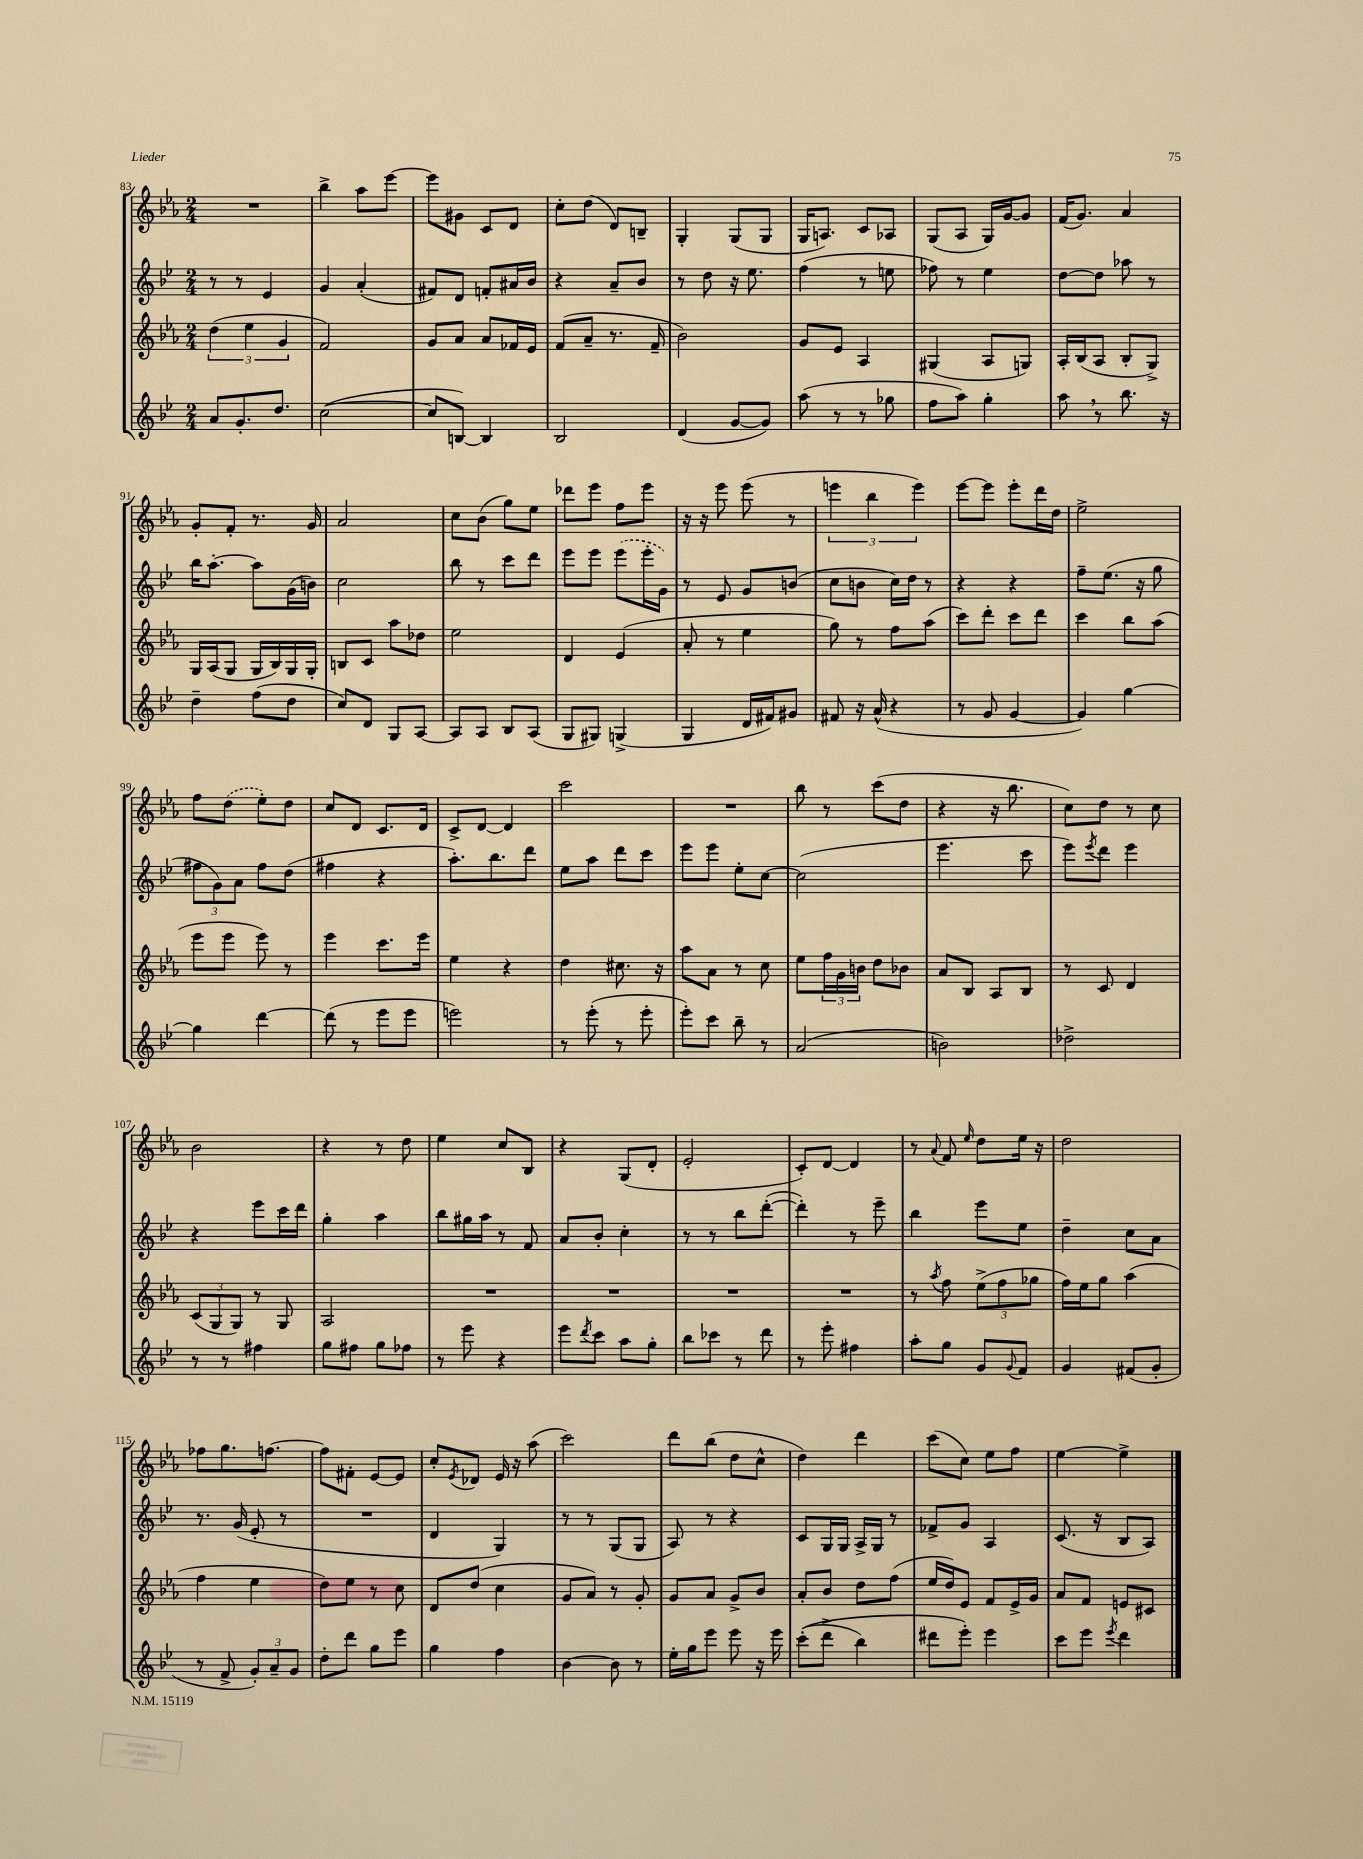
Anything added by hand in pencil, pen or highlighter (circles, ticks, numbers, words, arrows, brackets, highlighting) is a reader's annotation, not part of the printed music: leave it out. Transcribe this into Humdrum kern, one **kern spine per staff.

**kern	**kern	**kern	**kern
*part4	*part3	*part2	*part1
*staff4	*staff3	*staff2	*staff1
*clefG2	*clefG2	*clefG2	*clefG2
*k[b-e-]	*k[b-e-a-]	*k[b-e-]	*k[b-e-a-]
*M2/4	*M2/4	*M2/4	*M2/4
=83	=83	=83	=83
8a/L	(6dd\	8r	2r
8.g'/	.	8r	.
.	6ee-\	.	.
.	.	4e-/	.
8.dd/J	.	.	.
.	6g/	.	.
=84	=84	=84	=84
([2cc\	2f/)	4g/	4bb-^\
.	.	(4a'/	8aa-\L
.	.	.	[8eee-\J
=85	=85	=85	=85
8cc/L]	8g/L	8f#X/L)	8eee-\L]
[8Bn/J)	8a-/J	8d/J	8g#X\J
4B/]	8a-/L	8fn'/L	8c/L
.	16f-X/L	16a#X/L	8d/J
.	16e-/JJ	16b-/JJ	.
=86	=86	=86	=86
2B-/	(8f/L	4r	8cc'\L
.	8a-~/J	.	(8dd\J
.	8.r	8a~/L	8d/L)
.	.	8b-/J	8Bn~/J
.	16f~/	.	.
=87	=87	=87	=87
(4d/	2b-\)	8r	4G'/
.	.	8dd\	.
[8g/L	.	16r	(8G/L
.	.	8.ee-\	.
8g/J])	.	.	8G/J
=88	=88	=88	=88
(8aa\	8g/L	(4ff\	16G/KL
.	.	.	8.An/J)
8r	8e-/J	.	.
8r	4A-/	8r	8c/L
8gg-X\	.	8een\	8A-X/J
=89	=89	=89	=89
8ff\L	(4G#X/	8ff-X\)	(8G/L
8aa\J)	.	8r	8A-/J
4gg'\	8A-/L	4ee-\	16G/LL)
.	.	.	[16g/J
.	8Gn/J)	.	8g/J]
=90	=90	=90	=90
8aa,\	16A-'/LL	[8dd\L	(16f/KL
.	(16B-/J	.	8.g/J)
8r	8A-/J	8dd\J]	.
8.bb-\	8B-'/L	8aa-X\	4a-/
.	8G^/J)	8r	.
16r	.	.	.
!!LO:LB:g=z
=91	=91	=91	=91
4dd~\	16G/LL	16bb-\KL	8g'/L
.	(16A-/J	[8.aa'\J	.
.	8G/J	.	8f'/J
(8ff\L	16G/LL	8aa\L]	8.r
.	16B-/)	.	.
8dd\J	16G/	(16g\L	.
.	16G'/JJ	16bn\JJ)	16g/
=92	=92	=92	=92
8cc/L)	8Bn/L	2cc\	2a-/
8d/J	8c/J	.	.
8G/L	8aa-\L	.	.
[8A/J	8dd-X\J	.	.
=93	=93	=93	=93
8A/L]	2ee-\	8bb-\	8cc\L
8A/J	.	8r	(8b-\J
8B-/L	.	8ccc\L	8gg\L)
(8A/J	.	8ddd\J	8ee-\J
=94	=94	=94	=94
8G/L	4d/	8eee-\L	8ddd-X\L
8G#X/J)	.	8eee-\J	8eee-\J
(4Gn^/	(4e-/	(8eee-\L	8ff\L
.	.	16eee-'\L	8eee-\J
.	.	16g\JJ)	.
=95	=95	=95	=95
4G/	8a-'/	8r	16r
.	.	.	16r
.	8r	8e-/	8eee-\
16d/LL	4ee-\	8g/L	(8eee-\
16f#X/J)	.	.	.
8g#X/J	.	(8bn/J	8r
=96	=96	=96	=96
8f#X/	8gg\)	8cc\L	6eeen\
16r	8r	8bn\J	.
.	.	.	6bb-\
(16a^^/	.	.	.
4r	8ff\L	16cc\LL)	.
.	.	16dd\JJ	.
.	.	.	6eee\)
.	(8aa-\J	8r	.
=97	=97	=97	=97
8r	8ccc\L)	4r	[8eee-\L
8g/	8ddd'\J	.	8eee-\J]
[4g/	8ccc\L	4r	8eee-'\L
.	8ddd\J	.	16ddd\L
.	.	.	16dd\JJ
=98	=98	=98	=98
4g/])	4ccc\	8ff~\L	2ee-^\
.	.	(8.ee-\J	.
[4gg\	8bb-\L	.	.
.	.	16r	.
.	(8aa-\J	8gg\	.
!!LO:LB:g=z
=99	=99	=99	=99
4gg\]	8eee-\L	12ff#X\L	8ff\L
.	.	12g\)	.
.	8eee-\J	.	(8dd\J
.	.	12a\J	.
[4ddd\	8eee-\)	8ff#\L	8ee-'\L)
.	8r	(8dd\J	8dd\J
=100	=100	=100	=100
(8ddd\]	4eee-\	4ff#X\	8cc/L
8r	.	.	8d/J
8eee-\L	8.ccc\L	4r	8.c/L
8eee-\J	.	.	.
.	16eee-\Jk	.	16d/Jk
=101	=101	=101	=101
2eeen\)	4ee-\	8.aa'\L)	8c^/L
.	.	.	[8d/J
.	.	8.bb-\	.
.	4r	.	4d/]
.	.	8ddd\J	.
=102	=102	=102	=102
8r	4dd\	8ee-\L	2ccc\
(8eee-'\	.	8aa\J	.
8r	8.cc#X\	8ddd\L	.
8eee-'\	.	8ccc\J	.
.	16r	.	.
=103	=103	=103	=103
8eee-'\L)	8aa-\L	8eee-\L	2r
8ccc\J	8a-\J	8eee-\J	.
8bb-~\	8r	8ee-'\L	.
8r	8cc\	[8cc\J	.
=104	=104	=104	=104
(2a/	8ee-\L	(2cc\]	8bb-\
.	24ff\L	.	8r
.	24g\	.	.
.	24bn\JJ	.	.
.	8dd\L	.	(8ccc\L
.	8b-X\J	.	8dd\J
=105	=105	=105	=105
2bn\)	8a-/L	4.eee-\	4r
.	8B-/J	.	.
.	8A-/L	.	16r
.	.	.	8.bb-\
.	8B-/J	8ccc\	.
=106	=106	=106	=106
2dd-X^\	8r	8eee-\L)	8cc\L)
.	.	8qeee-/	.
.	8c/	8ddd\J	8dd\J
.	4d/	4eee-\	8r
.	.	.	8cc\
!!LO:LB:g=z
=107	=107	=107	=107
8r	(12c/L	4r	2b-\
.	12G/	.	.
8r	.	.	.
.	12G/J)	.	.
4ff#X\	8r	8eee-\L	.
.	8G/	16ccc\L	.
.	.	16ddd\JJ	.
=108	=108	=108	=108
8gg\L	2A-/	4gg'\	4r
8ff#X\J	.	.	.
8gg\L	.	4aa\	8r
8ff-X\J	.	.	8dd\
=109	=109	=109	=109
8r	2r	8bb-\L	4ee-\
8eee-\	.	16gg#X\L	.
.	.	16aa\JJ	.
4r	.	8r	8cc/L
.	.	8f/	8B-/J
=110	=110	=110	=110
8eee-\L	2r	8a/L	4r
8qddd/	.	.	.
8ccc\J	.	8b-'/J	.
8aa\L	.	4cc'\	(8G/L
8gg'\J	.	.	8d'/J
=111	=111	=111	=111
8bb-\L	2r	8r	2e-'/
8ccc-X\J	.	8r	.
8r	.	8bb-\L	.
8ddd\	.	([8ddd'\J	.
=112	=112	=112	=112
8r	2r	4ddd'\])	8c'/L)
8eee-'\	.	.	[8d/J
4ff#X\	.	8r	4d/]
.	.	8eee-~\	.
=113	=113	=113	=113
8aa'\L	8r	4bb-\	8r
.	8qaa-/	.	8qqa-/
8gg\J	8ff\	.	8f/
.	.	.	16qqee-/
8g/L	(12ee-^\L	8eee-\L	8dd\L
.	12ff\	.	.
8qqg/	.	.	.
8f/J	.	8ee-\J	16ee-\Jk
.	12gg-X\J	.	.
.	.	.	16r
=114	=114	=114	=114
4g/	16ff\LL)	4dd~\	2dd\
.	16ee-\J	.	.
.	8gg\J	.	.
(8f#X/L	(4aa-\	8cc\L	.
8g'/J	.	8a\J	.
!!LO:LB:g=z
=115	=115	=115	=115
8r	4ff\	8.r	8ff-X\L
8f^/	.	.	8.gg\
.	.	(16g/	.
12g'/L)	4ee-\	8e-'/	.
.	.	.	[8.ffn\J
12a~/	.	.	.
.	.	8r	.
12g/J	.	.	.
=116	=116	=116	=116
8dd'\L	8dd\L)	2r	8ff\L]
8ddd\J	8ee-\J	.	8f#X'\J
8gg\L	8r	.	[8e-/L
8eee-\J	8cc\	.	8e-/J]
=117	=117	=117	=117
4gg\	8d/L	4d/	8cc'/L
.	.	.	8qe-/
.	(8dd/J	.	8d-X/J
4ff\	4cc\	4G/)	16e-/
.	.	.	16r
.	.	.	(8aa-\
=118	=118	=118	=118
[4b-\	8g/L	8r	2ccc\)
.	8a-/J)	8r	.
8b-\]	8r	(8G/L	.
8r	8g'/	8G/J	.
=119	=119	=119	=119
16ee-'\LL	8g/L	8A/)	8ddd\L
16gg\J	.	.	.
8eee-\J	8a-/J	8r	(8bb-\J
8eee-\	8g^/L	4r	8dd\L
16r	8b-/J	.	8cc^^\J
16eee-\	.	.	.
=120	=120	=120	=120
((8ccc'\L	8a-'/L	8c/L	4dd\)
8ddd^\J	8b-/J	16G/L	.
.	.	16G/JJ	.
4bb-\)	8dd\L	16A^/LL	4ddd\
.	.	16G/JJ	.
.	(8ff\J	8r	.
=121	=121	=121	=121
8ddd#X\L	16ee-/LL	8f-X^/L	(8ccc\L
.	16dd/J)	.	.
8eee-'\J)	8e-/J	8g/J	8cc\J)
4eee-\	8f/L	4A/	8ee-\L
.	16e-^/L	.	8ff\J
.	16g/JJ	.	.
=122	=122	=122	=122
8ccc\L	8a-/L	(8.c/	[4ee-\
8eee-\J	8f/J	.	.
.	.	16r	.
8qeee-/	.	.	.
4ddd\	8en/L	8B-/L	4ee-^\]
.	8c#X/J	8A/J)	.
==	==	==	==
*-	*-	*-	*-
